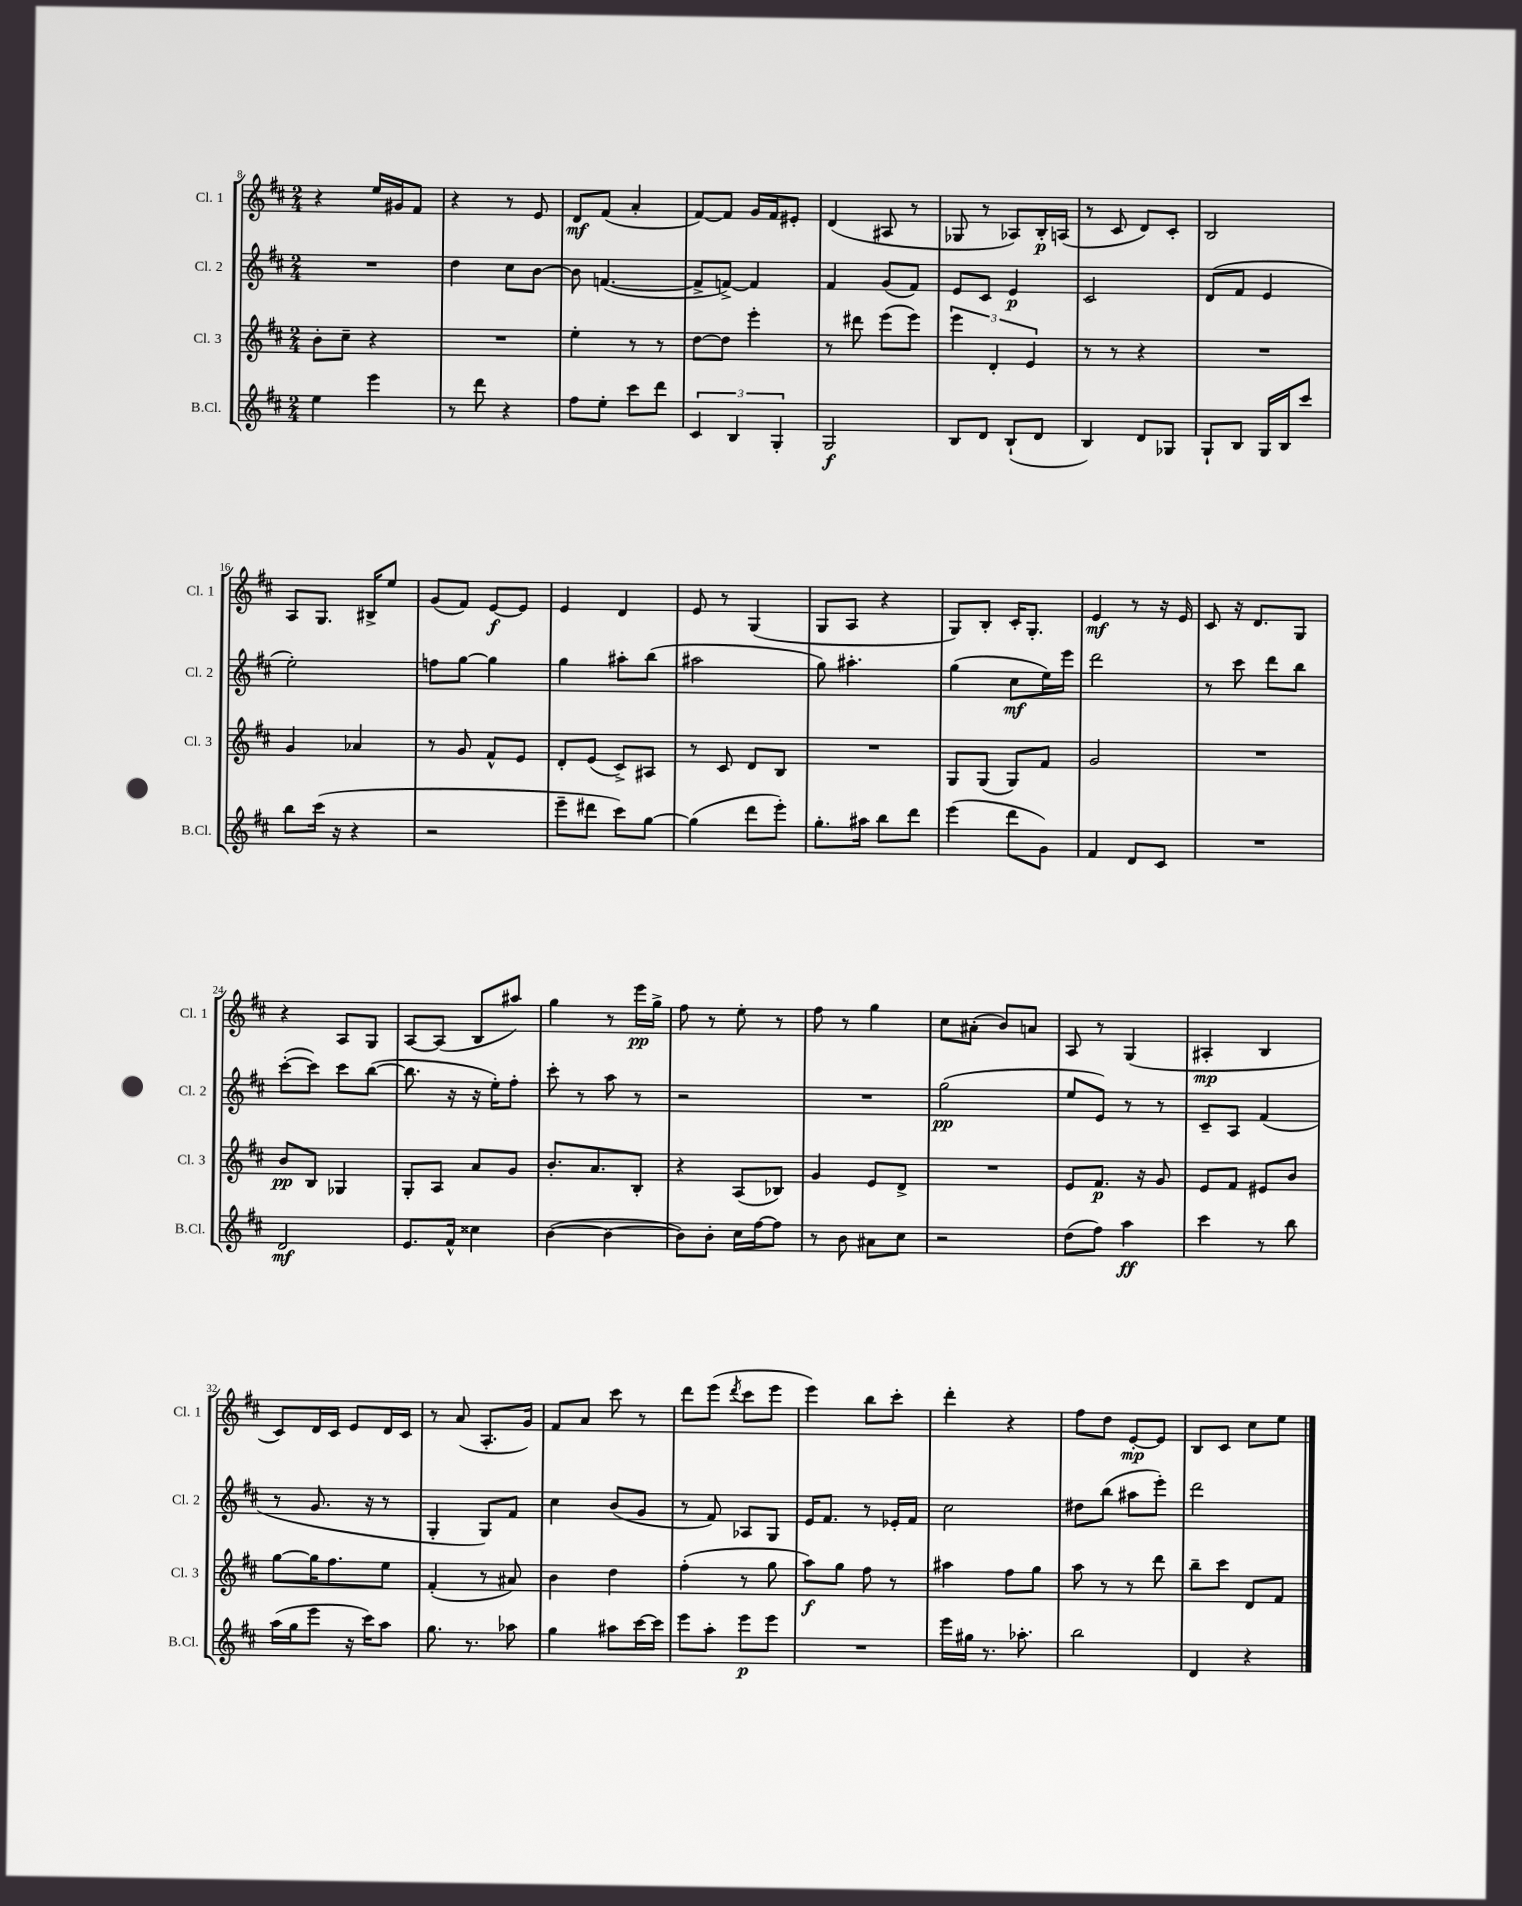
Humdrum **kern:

**kern	**dynam	**kern	**dynam	**kern	**dynam	**kern	**dynam
*part4	*part4	*part3	*part3	*part2	*part2	*part1	*part1
*staff4	*staff4	*staff3	*staff3	*staff2	*staff2	*staff1	*staff1
*I"B.Cl.	*	*I"Cl. 3	*	*I"Cl. 2	*	*I"Cl. 1	*
*I'B.Cl.	*	*I'Cl. 3	*	*I'Cl. 2	*	*I'Cl. 1	*
*clefG2	*	*clefG2	*	*clefG2	*	*clefG2	*
*k[f#c#]	*	*k[f#c#]	*	*k[f#c#]	*	*k[f#c#]	*
*M2/4	*	*M2/4	*	*M2/4	*	*M2/4	*
=8	=8	=8	=8	=8	=8	=8	=8
4ee\	.	8b'\L	.	2r	.	4r	.
.	.	8cc#~\J	.	.	.	.	.
4eee\	.	4r	.	.	.	16ee/LL	.
.	.	.	.	.	.	16g#X/J	.
.	.	.	.	.	.	8f#/J	.
=9	=9	=9	=9	=9	=9	=9	=9
8r	.	2r	.	4dd\	.	4r	.
8ddd\	.	.	.	.	.	.	.
4r	.	.	.	8cc#\L	.	8r	.
.	.	.	.	[8b\J	.	8e/	.
=10	=10	=10	=10	=10	=10	=10	=10
8ff#\L	.	4ee'\	.	8b\]	.	8d/L	mf
8ee'\J	.	.	.	([4.fn/	.	(8f#/J	.
8ccc#\L	.	8r	.	.	.	4a'/	.
8ddd\J	.	8r	.	.	.	.	.
=11	=11	=11	=11	=11	=11	=11	=11
6c#/	.	[8dd\L	.	8f^/L]	.	[8f#/L)	.
.	.	8dd\J]	.	[8fn^/J)	.	8f#/J]	.
6B/	.	.	.	.	.	.	.
.	.	4eee'\	.	4f/]	.	16g/LL	.
.	.	.	.	.	.	16f#/J	.
6G'/	.	.	.	.	.	.	.
.	.	.	.	.	.	8e#X'/J	.
=12	=12	=12	=12	=12	=12	=12	=12
2G/	f	8r	.	4f#/	.	(4d/	.
.	.	8ddd#X\	.	.	.	.	.
.	.	(8eee\L	.	(8g/L	.	8A#X/	.
.	.	8eee\J)	.	8f#/J)	.	8r	.
=13	=13	=13	=13	=13	=13	=13	=13
8B/L	.	6eee\	.	8e/L	.	8G-X/	.
8d/J	.	.	.	8c#/J	.	8r	.
.	.	6d'/	.	.	.	.	.
(8B`/L	.	.	.	4e/	p	8A-X/L)	.
.	.	6e/	.	.	.	.	.
8d/J	.	.	.	.	.	16B'/L	p
.	.	.	.	.	.	(16An/JJ	.
=14	=14	=14	=14	=14	=14	=14	=14
4B/)	.	8r	.	2c#/	.	8r	.
.	.	8r	.	.	.	8c#/	.
8d/L	.	4r	.	.	.	8d/L)	.
8G-X/J	.	.	.	.	.	8c#'/J	.
=15	=15	=15	=15	=15	=15	=15	=15
8G`/L	.	2r	.	(8d/L	.	2B/	.
8B/J	.	.	.	8f#/J	.	.	.
16G/LL	.	.	.	4e/	.	.	.
16B/J	.	.	.	.	.	.	.
8ccc#/J	.	.	.	.	.	.	.
!!LO:LB:g=z
=16	=16	=16	=16	=16	=16	=16	=16
8bb\L	.	4g/	.	2ee'\)	.	8A/L	.
(16ccc#\Jk	.	.	.	.	.	8.G/J	.
16r	.	.	.	.	.	.	.
4r	.	4a-X/	.	.	.	.	.
.	.	.	.	.	.	16B#X^/KL	.
.	.	.	.	.	.	8ee/J	.
=17	=17	=17	=17	=17	=17	=17	=17
2r	.	8r	.	8ffn\L	.	(8g/L	.
.	.	8g/	.	[8gg\J	.	8f#/J)	.
.	.	8f#^^/L	.	4gg\]	.	[8e/L	f
.	.	8e/J	.	.	.	8e/J]	.
=18	=18	=18	=18	=18	=18	=18	=18
8eee~\L	.	8d'/L	.	4gg\	.	4e/	.
8ddd#X\J	.	(8e/J	.	.	.	.	.
8ccc#\L)	.	8c#^/L)	.	8aa#X'\L	.	4d/	.
[8gg\J	.	8A#X/J	.	(8bb\J	.	.	.
=19	=19	=19	=19	=19	=19	=19	=19
(4gg\]	.	8r	.	2aa#X\	.	8e/	.
.	.	8c#/	.	.	.	8r	.
8ddd\L	.	8d/L	.	.	.	(4G/	.
8eee'\J)	.	8B/J	.	.	.	.	.
=20	=20	=20	=20	=20	=20	=20	=20
8.gg'\L	.	2r	.	8gg\)	.	8G/L	.
.	.	.	.	4.aa#X'\	.	8A/J	.
16aa#X\Jk	.	.	.	.	.	.	.
8bb\L	.	.	.	.	.	4r	.
8ddd\J	.	.	.	.	.	.	.
=21	=21	=21	=21	=21	=21	=21	=21
(4eee\	.	8G/L	.	(4gg\	.	8G/L)	.
.	.	(8G/J	.	.	.	8B'/J	.
8ddd\L	.	8G/L)	.	8cc#\L	mf	16c#'/KL	.
.	.	.	.	.	.	8.G'/J	.
8g\J)	.	8f#/J	.	16ee\L)	.	.	.
.	.	.	.	16eee\JJ	.	.	.
=22	=22	=22	=22	=22	=22	=22	=22
4f#/	.	2g/	.	2ddd\	.	4e/	mf
8d/L	.	.	.	.	.	8r	.
8c#/J	.	.	.	.	.	16r	.
.	.	.	.	.	.	16e/	.
=23	=23	=23	=23	=23	=23	=23	=23
2r	.	2r	.	8r	.	8c#/	.
.	.	.	.	8ccc#\	.	16r	.
.	.	.	.	.	.	8.d/L	.
.	.	.	.	8ddd\L	.	.	.
.	.	.	.	8bb\J	.	8G/J	.
!!LO:LB:g=z
=24	=24	=24	=24	=24	=24	=24	=24
2d/	mf	8b/L	pp	([8ccc#'\L	.	4r	.
.	.	8B/J	.	8ccc#\J])	.	.	.
.	.	4G-X/	.	8ccc#\L	.	8A/L	.
.	.	.	.	([8bb\J	.	8G/J	.
=25	=25	=25	=25	=25	=25	=25	=25
8.e/L	.	8G'/L	.	8.bb\]	.	[8A/L	.
.	.	8A/J	.	.	.	(8A/J]	.
16f#^^/Jk	.	.	.	16r	.	.	.
4cc##X\	.	8a/L	.	16r	.	8B/L	.
.	.	.	.	16ee'\KL)	.	.	.
.	.	8g/J	.	8ff#'\J	.	8aa#X/J)	.
=26	=26	=26	=26	=26	=26	=26	=26
([4b\	.	8.b'/L	.	8ccc#'\	.	4gg\	.
.	.	.	.	8r	.	.	.
.	.	8.a/	.	.	.	.	.
4b\_	.	.	.	8aa\	.	8r	.
.	.	8B'/J	.	8r	.	16eee\LL	pp
.	.	.	.	.	.	16gg^\JJ	.
=27	=27	=27	=27	=27	=27	=27	=27
8b\L])	.	4r	.	2r	.	8ff#\	.
8b'\J	.	.	.	.	.	8r	.
16cc#\LL	.	(8A/L	.	.	.	8ee'\	.
[16ff#\J	.	.	.	.	.	.	.
8ff#\J]	.	8B-X/J)	.	.	.	8r	.
=28	=28	=28	=28	=28	=28	=28	=28
8r	.	4g/	.	2r	.	8ff#\	.
8b\	.	.	.	.	.	8r	.
8a#X\L	.	8e/L	.	.	.	4gg\	.
8cc#\J	.	8d^/J	.	.	.	.	.
=29	=29	=29	=29	=29	=29	=29	=29
2r	.	2r	.	(2gg\	pp	8cc#\L	.
.	.	.	.	.	.	(8a#X'\J	.
.	.	.	.	.	.	8b/L)	.
.	.	.	.	.	.	8an/J	.
=30	=30	=30	=30	=30	=30	=30	=30
(8dd\L	.	8e/L	.	8ee/L	.	8A/	.
8ff#\J)	.	8.f#/J	p	8e/J)	.	8r	.
4aa\	ff	.	.	8r	.	(4G/	.
.	.	16r	.	.	.	.	.
.	.	8g/	.	8r	.	.	.
=31	=31	=31	=31	=31	=31	=31	=31
4ccc#\	.	8e/L	.	8c#~/L	.	4A#X'/	mp
.	.	8f#/J	.	8A/J	.	.	.
8r	.	8e#X/L	.	(4f#/	.	4B/	.
8bb\	.	8b/J	.	.	.	.	.
!!LO:LB:g=z
=32	=32	=32	=32	=32	=32	=32	=32
(16aa\LL	.	[8gg\L	.	8r	.	8c#/L)	.
16gg\J	.	.	.	.	.	.	.
8eee\J	.	16gg\K]	.	8.g/	.	16d/L	.
.	.	8.ff#\	.	.	.	16c#/JJ	.
16r	.	.	.	.	.	8e/L	.
16ccc#\KL)	.	.	.	16r	.	.	.
8aa\J	.	8ee\J	.	8r	.	16d/L	.
.	.	.	.	.	.	16c#/JJ	.
=33	=33	=33	=33	=33	=33	=33	=33
8.gg\	.	(4f#'/	.	4G'/	.	8r	.
.	.	.	.	.	.	(8a/	.
8.r	.	.	.	.	.	.	.
.	.	8r	.	8G/L)	.	8.A'/L	.
8aa-X\	.	8a#X/)	.	8f#/J	.	.	.
.	.	.	.	.	.	16g/Jk)	.
=34	=34	=34	=34	=34	=34	=34	=34
4gg\	.	4b\	.	4cc#\	.	8f#/L	.
.	.	.	.	.	.	8a/J	.
8aa#X\L	.	4dd\	.	(8b/L	.	8ccc#\	.
[16ccc#\L	.	.	.	8g/J	.	8r	.
16ccc#\JJ]	.	.	.	.	.	.	.
=35	=35	=35	=35	=35	=35	=35	=35
8eee\L	.	(4ff#'\	.	8r	.	8ddd\L	.
8aa'\J	.	.	.	8f#/)	.	(8eee\J	.
.	.	.	.	.	.	8qddd/	.
8eee\L	p	8r	.	8A-X/L	.	8ccc#\L	.
8eee\J	.	8gg\	.	8G/J	.	8eee\J	.
=36	=36	=36	=36	=36	=36	=36	=36
2r	.	8aa\L)	f	16e/KL	.	4eee\)	.
.	.	.	.	8.f#/J	.	.	.
.	.	8gg\J	.	.	.	.	.
.	.	8ff#\	.	8r	.	8bb\L	.
.	.	8r	.	16e-X'/LL	.	8ccc#'\J	.
.	.	.	.	16f#/JJ	.	.	.
=37	=37	=37	=37	=37	=37	=37	=37
16eee\LL	.	4aa#X\	.	2cc#\	.	4ddd'\	.
16gg#X\JJ	.	.	.	.	.	.	.
8.r	.	.	.	.	.	.	.
.	.	8ff#\L	.	.	.	4r	.
8.aa-X'\	.	.	.	.	.	.	.
.	.	8gg\J	.	.	.	.	.
=38	=38	=38	=38	=38	=38	=38	=38
2bb\	.	8aa\	.	8dd#X\L	.	8ff#\L	.
.	.	8r	.	(8bb\J	.	8dd\J	.
.	.	8r	.	8aa#X\L	.	[8e'/L	mp
.	.	8ddd\	.	8eee'\J)	.	8e/J]	.
=39	=39	=39	=39	=39	=39	=39	=39
4d/	.	8bb~\L	.	2ddd\	.	8B/L	.
.	.	8ccc#\J	.	.	.	8c#/J	.
4r	.	8d/L	.	.	.	8cc#\L	.
.	.	8f#/J	.	.	.	8ee\J	.
==	==	==	==	==	==	==	==
*-	*-	*-	*-	*-	*-	*-	*-
